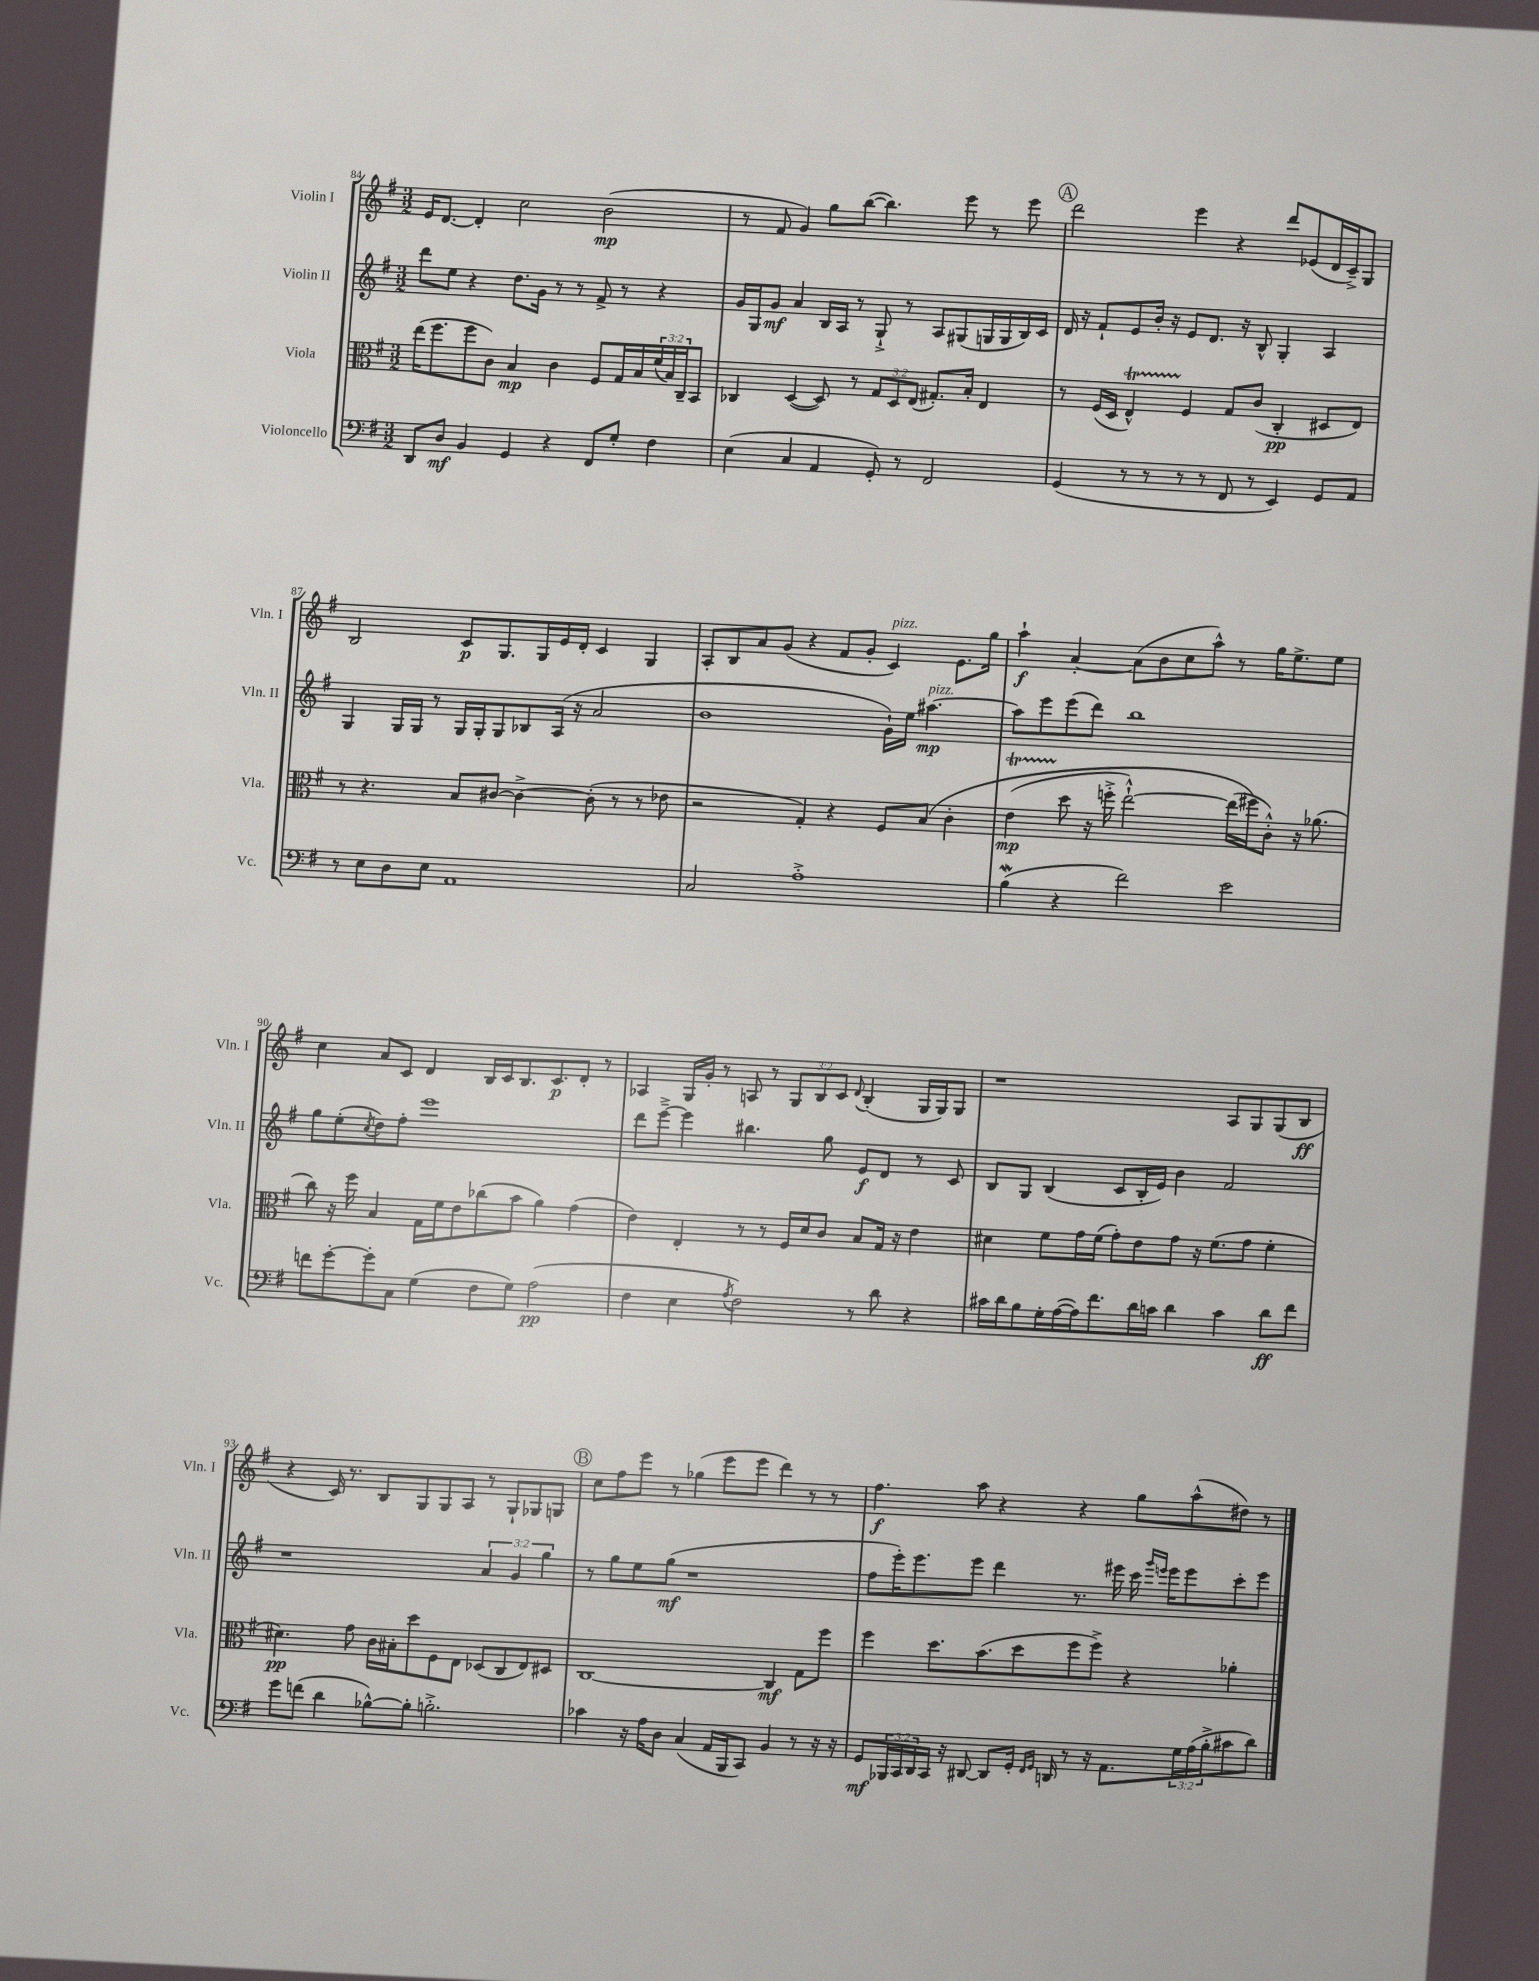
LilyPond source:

<<
\new StaffGroup <<
\new Staff = "s0" \with { instrumentName = "Violin I" shortInstrumentName = "Vln. I" } {
    \clef treble \key g \major \numericTimeSignature \time 3/2 \override Staff.TupletNumber.text = #tuplet-number::calc-fraction-text
    e'16 d'8.~ d'4-. c''2 b'2\mp( |
    r8 fis'8 g'4) g''8 b''8~( b''4.) e'''8 r8 e'''8 |
    \mark \markup { \circle "A" } d'''2 e'''4 r4 d'''8 ees'8( d'16 c'16--->) g8 |
    b2 c'8\p g8. g16 e'16 d'16-. c'4 g4 |
    a8-. b8 a'8 g'8( r4 fis'8 g'8-. c'4^\markup { \italic "pizz." }) e'8. g''16 |
    a''4-!\f a'4~-. a'8( b'8 c''8 a''8-^) r8 g''16 e''8.-> e''8 |
    c''4 a'8 c'8 d'4 b16 c'16 b8. c'8.\p d'8-. r8 |
    aes4 g16 g'16-. r8 a8 r8 \tuplet 3/2 { g8 b8 c'8 } \appoggiatura { d'8 } b4-.( g16 g16) g8 |
    r1 a8 g8 g8( b8\ff |
    r4 c'16) r8. b8 g8 g8 a8 r8 g8-! ges8 g8 |
    \mark \markup { \circle "B" } c''8 fis''8 e'''8 r8 ges''4( e'''8 e'''8 d'''4) r8 r8 |
    fis''4.\f a''8 r4 r4 g''8 a''8-^( dis''8) r8 \bar "|." |
}
\new Staff = "s1" \with { instrumentName = "Violin II" shortInstrumentName = "Vln. II" } {
    \clef treble \key g \major \numericTimeSignature \time 3/2 \override Staff.TupletNumber.text = #tuplet-number::calc-fraction-text
    d'''8 e''8 r4 d''8. g'16 r8 r8 fis'8-> r8 r4 |
    g'16 g16 g'8\mf a'4 b16 a16 r8 g8-!-> r8 a8 gis8( g16 g16 b16) c'16 |
    \mark \markup { \circle "A" } d'16 r16 fis'8-! e'8 b'16-. r16 e'8 d'8. r16 b8-^ g4-. a4 |
    g4 g16 g16 r8 g16 g16-. g8 bes8 a16( r16 a'2 |
    b'1 g'16-!) e''16 ais''4.~\mp^\markup { \italic "pizz." } |
    ais''8 e'''8 e'''8( d'''8) b''1 |
    g''8 e''8-.( \acciaccatura { c''8 } d''8) fis''8-. e'''1 |
    d'''8 e'''8~---> e'''4 bis''4. g''8 e'8\f d'8 r8 c'8 |
    b8 g8 b4( c'8 b16-. e'16) b'4 fis'2 |
    r1 \tuplet 3/2 { a'4 g'4 g''4 } |
    \mark \markup { \circle "B" } r8 g''8 e''8 g''8\mf( r1 |
    fis''8 e'''16-.) e'''8. e'''8 d'''4 r8. eis'''16 c'''16 \grace { g'''16 e'''16 } e'''16 e'''8 c'''8-. e'''8 \bar "|." |
}
\new Staff = "s2" \with { instrumentName = "Viola" shortInstrumentName = "Vla." } {
    \clef alto \key g \major \numericTimeSignature \time 3/2 \override Staff.TupletNumber.text = #tuplet-number::calc-fraction-text
    e''16( fis''8. fis''8 c'8) b4\mp c'4 fis8 g16 b16 \tuplet 3/2 { fis'16( b16) c16-- } b,8 |
    ces4 d4~( d8) r8 \tuplet 3/2 { g8 d8 e8( } gis8.-.) b16-. e4 |
    \mark \markup { \circle "A" } r8 fis16( d16 e4-^\startTrillSpan) fis4\stopTrillSpan g8 c'8( c4-.\pp dis8 e8) |
    r8 r4. b8 cis'8~ cis'4~-> cis'8-.( r8 r8 ees'8 |
    r2 g4-.) r4 fis8 b8\( c'4-. |
    e'4\startTrillSpan\mp( d''8\stopTrillSpan r16 f''16-.-> e''2~-!-^) e''16( fis''16\) c'8-.-^) r16 aes'8.( |
    c''8) r16 fis''16 b4 g16 fis'16 e'8 ces''8( b'8 a'4) g'4( |
    e'4) e4-. r8 r8 fis16 d'16 c'8 b8 g16 r16 e'4 |
    dis'4 fis'8 g'16 fis'16( g'8-.) e'8 g'8 r16 fis'8.( g'8 fis'4-. |
    dis'4.\pp) g'8 c'16 bis16-. d''8 fis8 e8 des8( c8 e8) dis8 |
    \mark \markup { \circle "B" } c1~ c4\mf g8 fis''8 |
    fis''4 d''8. b'8.( d''8 fis''8 fis''8->) r4 aes'4-. \bar "|." |
}
\new Staff = "s3" \with { instrumentName = "Violoncello" shortInstrumentName = "Vc." } {
    \clef bass \key g \major \numericTimeSignature \time 3/2 \override Staff.TupletNumber.text = #tuplet-number::calc-fraction-text
    d,8 d8\mf b,4 g,4 r4 fis,8 g8-. fis4 |
    e4( c4 a,4 g,8-.) r8 fis,2 |
    \mark \markup { \circle "A" } g,4( r8 r8 r8 r8 fis,8 r8 e,4) g,8 a,8 |
    r8 e8 d8 e8 a,1 |
    c2 a1-.-> |
    b4\mordent( r4 fis'2) e'2 |
    f'8 g'8~-. g'8-. c8 g4( fis8 g8) a2\pp( |
    fis4 e4 \acciaccatura { a8 } fis2) r8 d'8 r4 |
    cis'16 d'16 b8 g16-. a16~( a16) fis'8. d'16 c'16 d'4 c'4 d'8\ff fis'8 |
    g'8 f'8( d'4 bes8~-^) bes8-. b2.-.-> |
    \mark \markup { \circle "B" } ces'4 r16 a16 d8 c4( a,16 b,,16 c,8) b,4 r8 r16 r16 |
    g,8\mf \tuplet 3/2 { bes,,16 c,16 d,16 } c,16 r16 dis,8~ dis,8 g,16-. \grace { fis,16 g,16 } d,16 r8 r16 a,8. \tuplet 3/2 { g16 a16( b16-.-> } cis'8 d'8) \bar "|." |
}
>>
>>
\layout { \context { \Score currentBarNumber = #84 } }
